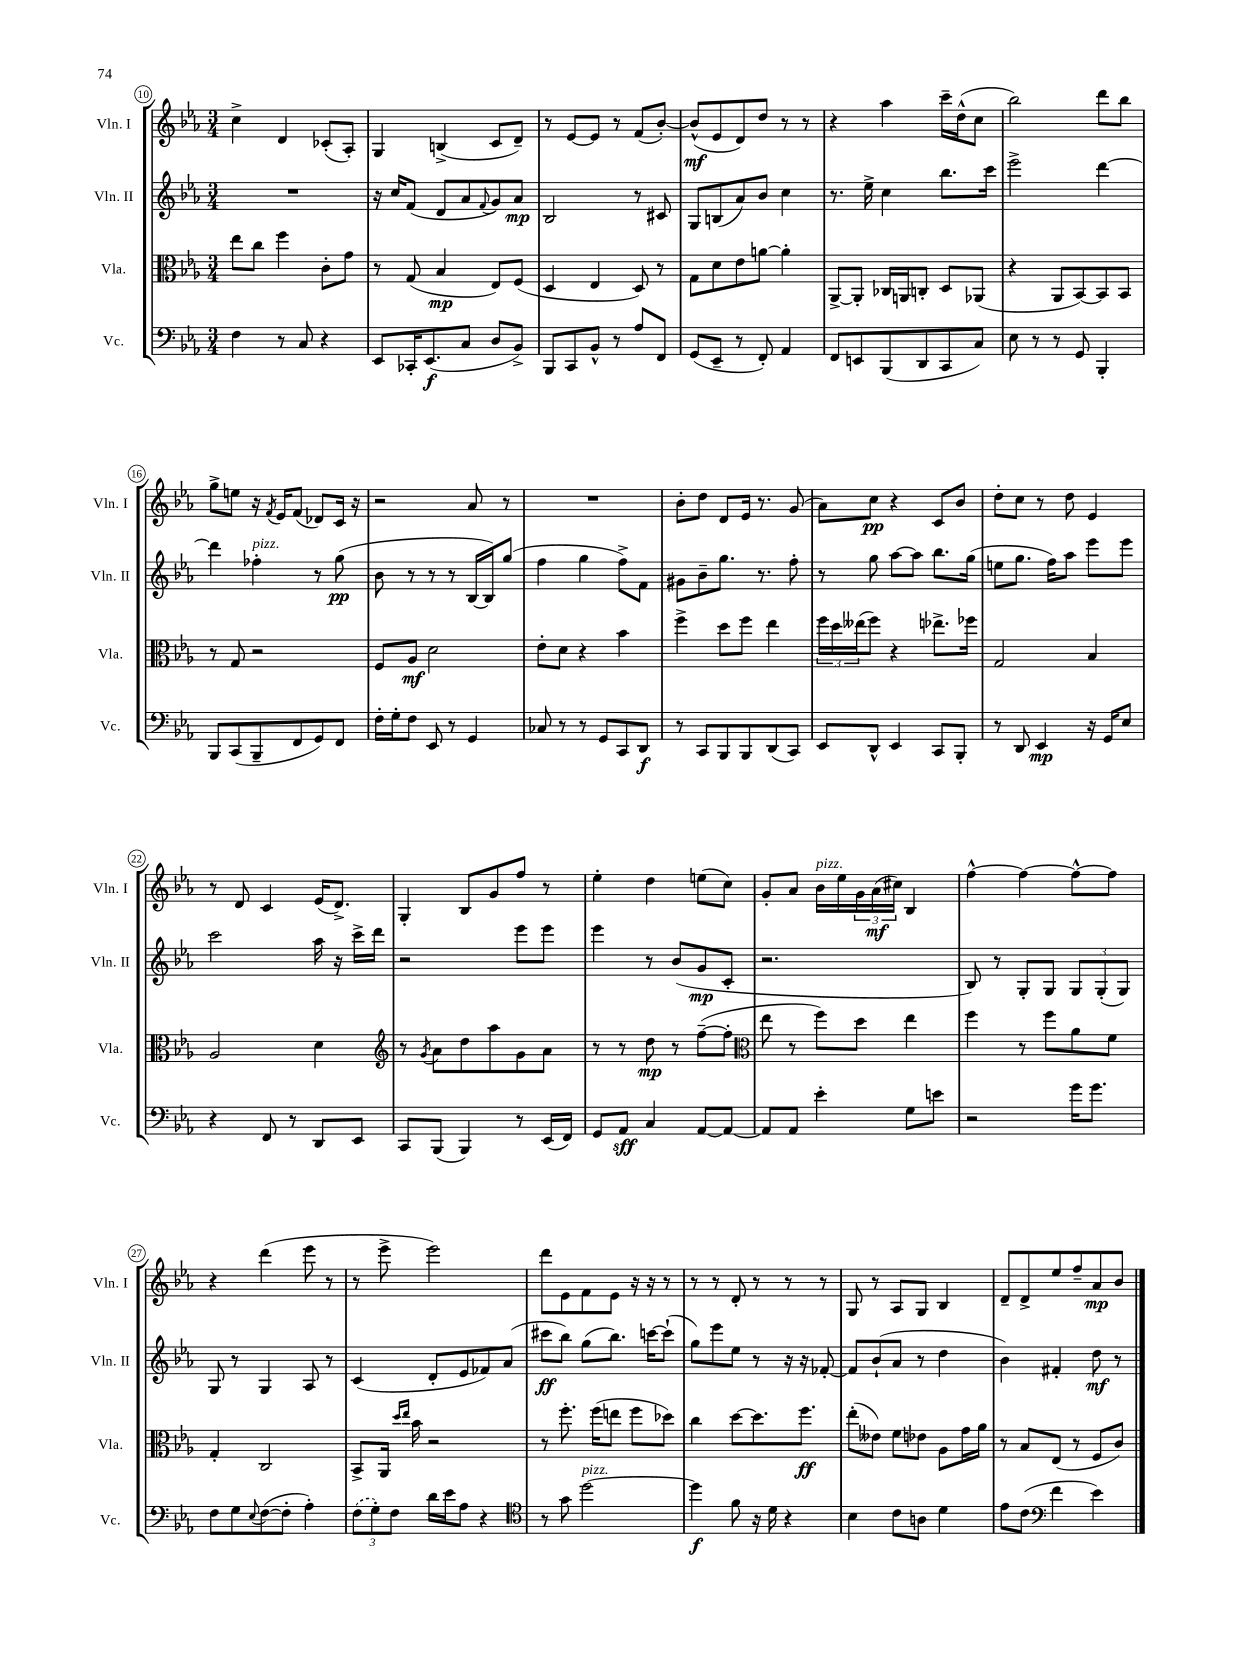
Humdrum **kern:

**kern	**kern	**kern	**kern
*staff4	*staff3	*staff2	*staff1
*clefF4	*clefC3	*clefG2	*clefG2
*k[b-e-a-]	*k[b-e-a-]	*k[b-e-a-]	*k[b-e-a-]
*M3/4	*M3/4	*M3/4	*M3/4
4F	8ee-	2.r	4cc^
.	8cc	.	.
8r	4ff	.	4d
8C	.	.	.
4r	8c'	.	(8c-'
.	8g	.	8A-')
=	=	=	=
8EE-	8r	16r	4G
.	.	16cc	.
16CC-'	(8G	(8f	.
(8.EE-	.	.	.
.	4B-	8d	(4B^
8C	.	8a-	.
.	.	8qqf	.
8D	8E-)	8g)	8c
8BB-^)	(8F	8a-	8d~)
=	=	=	=
8BBB-	4D	2B-	8r
8CC	.	.	[8e-
8BB-^^	4E-	.	8e-]
8r	.	.	8r
8A-	8D)	8r	(8f
8FF	8r	8c#	[8b-')
=	=	=	=
(8GG	8G	8G	(8b-^^]
8EE-~	8d	(8B	8e-
8r	8e-	8a-)	8d)
8FF')	[8a	8b-	8dd
4AA-	4a']	4cc	8r
.	.	.	8r
=	=	=	=
8FF	[8AA-^	8.r	4r
8EE	8AA-']	.	.
.	.	16ee-^	.
(8BBB-	16C-	4cc	4aa-
.	16AA	.	.
8DD	8C'	.	.
8CC	8D	8.bb-	16ccc~
.	.	.	(16dd^^
8C)	(8AA-	.	8cc
.	.	16ccc	.
=	=	=	=
8E-	4r	2eee-^	2bb-)
8r	.	.	.
8r	8AA-	.	.
8GG	[8BB-)	.	.
4BBB-'	8BB-]	[4ddd	8ddd
.	8BB-	.	8bb-
=	=	=	=
8BBB-	8r	4ddd]	8gg^
(8CC	8G	.	8ee
8BBB-~	2r	4ff-'	16r
.	.	.	8qf
.	.	.	16e-
8FF	.	.	(8f
8GG)	.	8r	8d-)
8FF	.	(8gg	16c
.	.	.	16r
=	=	=	=
16F'	8F	8b-	2r
16G'	.	.	.
8F	8A-	8r	.
8EE-	2d	8r	.
8r	.	8r	.
4GG	.	[16B-	8a-
.	.	16B-])	.
.	.	(8gg	8r
=	=	=	=
8C-	8e-'	4ff	2.r
8r	8d	.	.
8r	4r	4gg	.
8GG	.	.	.
8CC	4b-	8ff^)	.
8DD	.	8f	.
=	=	=	=
8r	4ff^	8g#	8b-'
8CC	.	8b-~	8dd
8BBB-	8dd	8.gg	8d
8BBB-	8ff	.	16e-
.	.	8.r	8.r
(8DD	4ee-	.	.
8CC)	.	8ff'	(8g
=	=	=	=
8EE-	24ff	8r	8a-)
.	24dd	.	.
.	(24ee--	.	.
8DD^^	8ff)	8gg	8cc
4EE-	4r	[8aa-	4r
.	.	8aa-]	.
8CC	8.ee-^	8.bb-	8c
8BBB-'	.	.	8b-
.	16ff-	(16gg	.
=	=	=	=
8r	2G	8ee	8dd'
8DD	.	8.gg	8cc
4EE-	.	.	8r
.	.	16ff)	.
.	.	8aa-	8dd
16r	4B-	8eee-	4e-
16GG	.	.	.
8E-	.	8eee-	.
=	=	=	=
4r	2A-	2ccc	8r
.	.	.	8d
8FF	.	.	4c
8r	.	.	.
8DD	4d	16aa-	(16e-
.	.	16r	8.d^)
8EE-	.	16ccc^	.
.	.	16ddd	.
=	=	=	=
*	*clefG2	*	*
8CC	8r	2r	4G'
.	8qg	.	.
(8BBB-	8a-	.	.
4BBB-)	8dd	.	8B-
.	8aa-	.	8g
8r	8g	8eee-	8ff
(16EE-	8a-	8eee-	8r
16FF)	.	.	.
=	=	=	=
8GG	8r	4eee-	4ee-'
8AA-	8r	.	.
4C	8dd	8r	4dd
.	8r	(8b-	.
[8AA-	([8ff~	8g	(8ee
8AA-_	8ff']	8c'	8cc)
=	=	=	=
*	*clefC3	*	*
8AA-]	8ee-	2.r	8g'
8AA-	8r	.	8a-
4e-'	8ff)	.	16b-
.	.	.	16ee-
.	8dd	.	24g
.	.	.	(24a-
.	.	.	24cc#)
8G	4ee-	.	4B-
8e	.	.	.
=	=	=	=
2r	4ff	8B-)	[4ff^^
.	.	8r	.
.	8r	8G'	4ff_
.	8ff	8G	.
16g	8a-	12G	8ff^^_
8.g	.	.	.
.	.	(12G'	.
.	8f	.	8ff]
.	.	12G)	.
=	=	=	=
8F	4G'	8G	4r
8G	.	8r	.
8qqE-	.	.	.
([8F	2C	4G	(4ddd
8F']	.	.	.
4A-')	.	8A-	8eee-
.	.	8r	8r
=	=	=	=
(12F	8BB-^	(4c	8r
12G')	.	.	.
.	16AA-	.	8eee-^
12F	.	.	.
.	16qqdd	.	.
.	16qqee-	.	.
.	16b-	.	.
16d	2r	8d'	2eee-)
16e-	.	.	.
8A-	.	8e-	.
4r	.	8f-)	.
.	.	(8a-	.
=	=	=	=
*clefC4	*	*	*
8r	8r	8ccc#	8ddd
8g	8.ff'	8bb-)	8e-
[2dd	.	(8gg	8f
.	(16ff	.	.
.	8ee	8.bb-)	8e-
.	8ff	.	16r
.	.	[16ccc	16r
.	8dd-)	(8ccc`]	8r
=	=	=	=
4dd]	4cc	8gg)	8r
.	.	8eee-	8r
8f	[8dd	8ee-	8d'
16r	8.dd]	8r	8r
16d	.	.	.
4r	.	16r	8r
.	8.ff	16r	.
.	.	[8f-'	8r
=	=	=	=
4B-	(8ee-'	8f-]	8G
.	8e--)	(8b-`	8r
8c	8f	8a-	8A-
8A	8e-	8r	8G
4d	8A-	4dd	4B-
.	16g	.	.
.	16a-	.	.
=	=	=	=
8e-	8r	4b-)	8d~
(8c	8B-	.	8d^
*clefF4	*	*	*
4f	(8E-	4f#'	8ee-
.	8r	.	8ff~
4e-)	8F	8dd	8a-
.	8c)	8r	8b-
==	==	==	==
*-	*-	*-	*-
